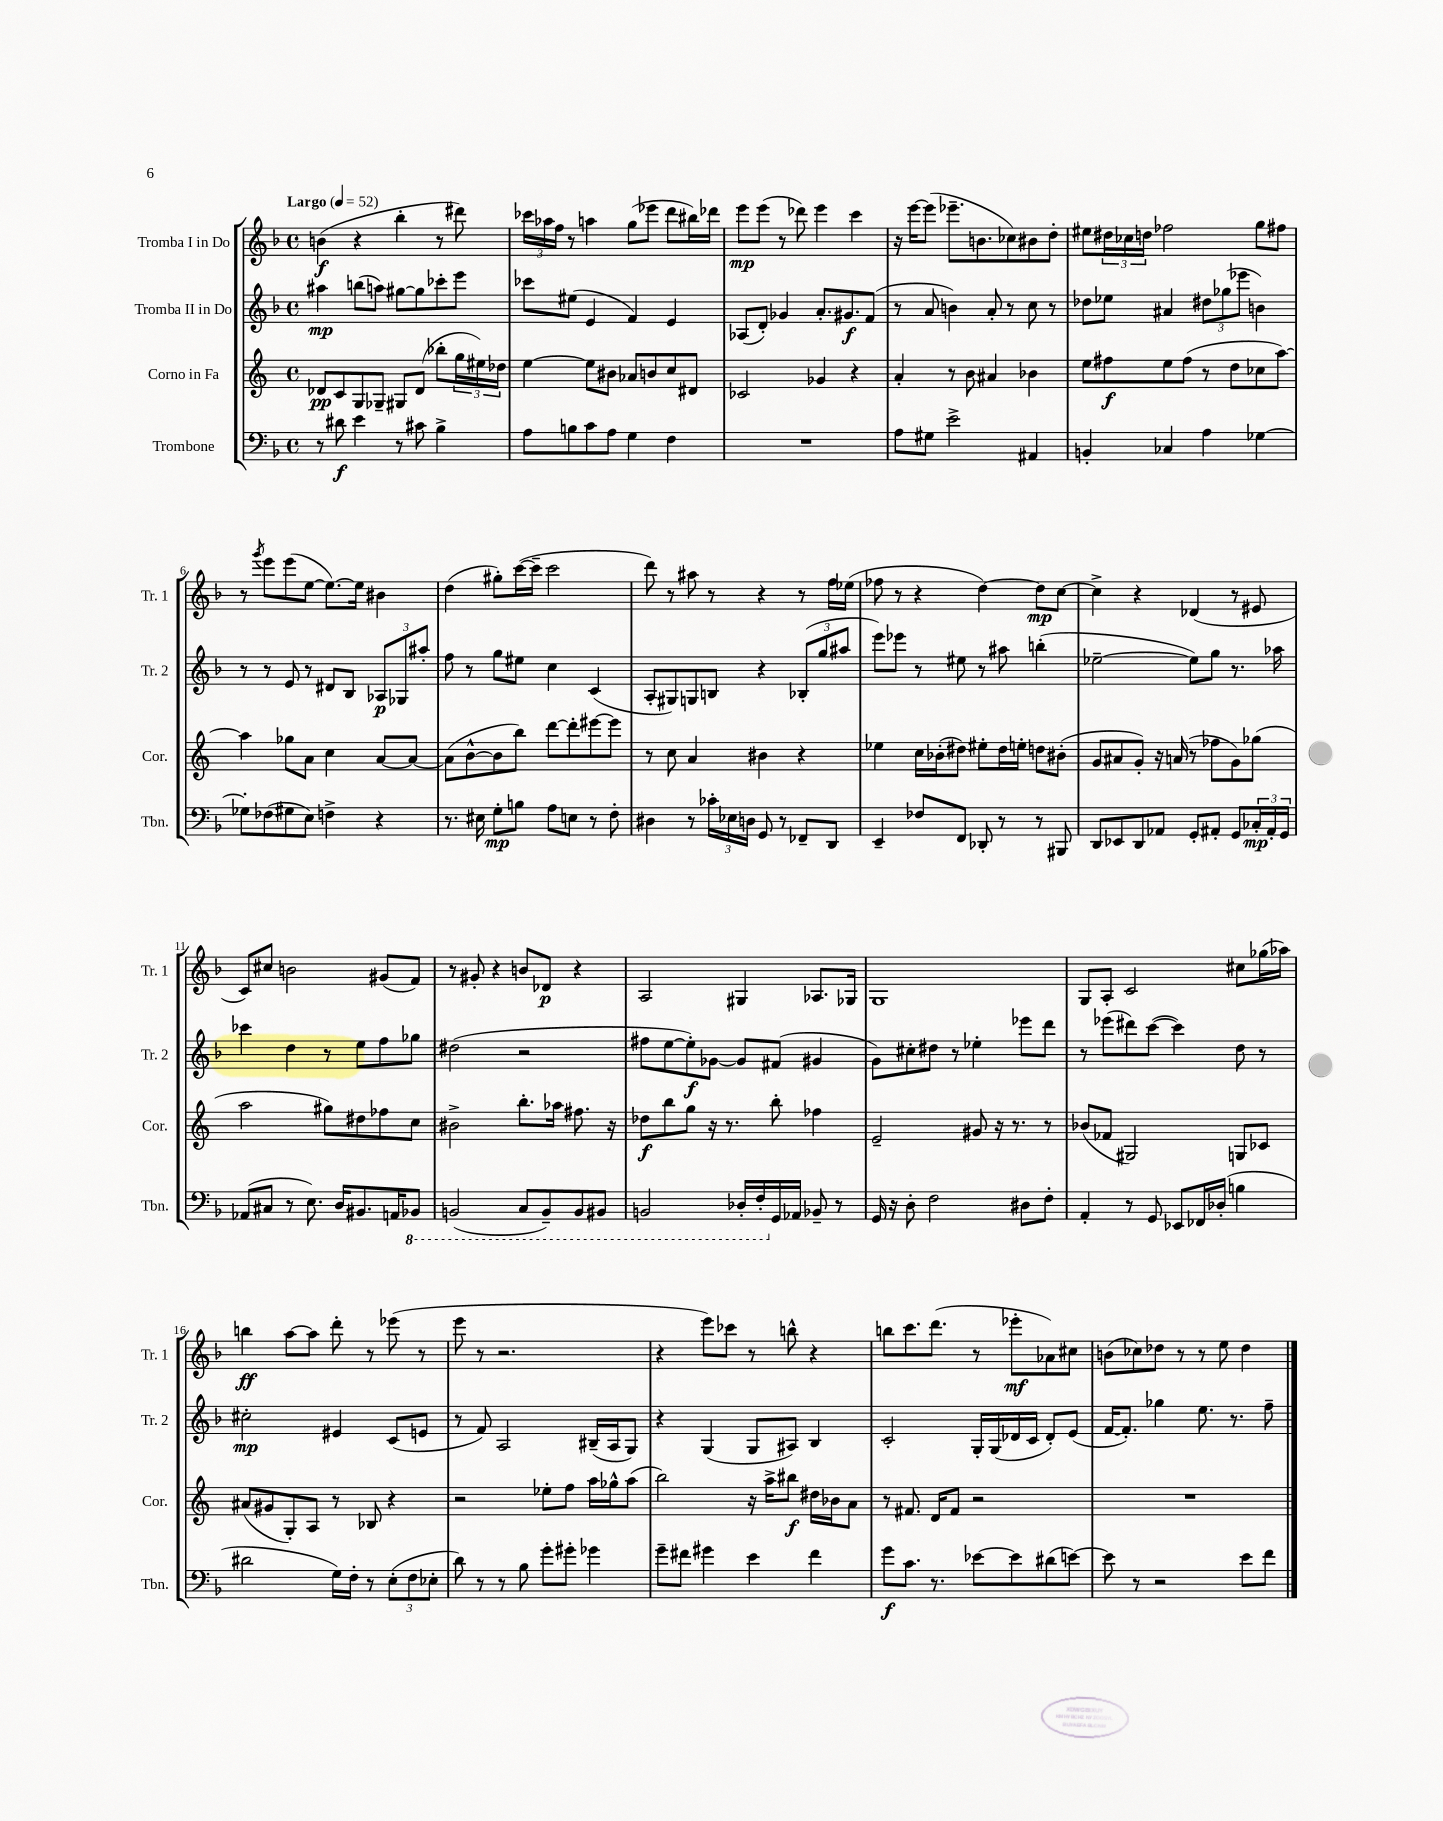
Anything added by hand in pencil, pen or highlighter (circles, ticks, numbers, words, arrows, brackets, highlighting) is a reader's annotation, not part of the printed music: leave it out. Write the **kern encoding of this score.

**kern	**dynam	**kern	**dynam	**kern	**dynam	**kern	**dynam
*part4	*part4	*part3	*part3	*part2	*part2	*part1	*part1
*staff4	*staff4	*staff3	*staff3	*staff2	*staff2	*staff1	*staff1
*I"Trombone	*	*I"Corno in Fa	*	*I"Tromba II in Do	*	*I"Tromba I in Do	*
*I'Tbn.	*	*I'Cor.	*	*I'Tr. 2	*	*I'Tr. 1	*
*clefF4	*	*clefG2	*	*clefG2	*	*clefG2	*
*k[b-]	*	*k[]	*	*k[b-]	*	*k[b-]	*
*M4/4	*	*M4/4	*	*M4/4	*	*M4/4	*
*met(c)	*	*met(c)	*	*met(c)	*	*met(c)	*
*MM52	*	*MM52	*	*MM52	*	*MM52	*
=1	=1	=1	=1	=1	=1	=1	=1
!	!	!	!	!	!	!LO:TX:a:B:t=Largo	!
8r	.	8d-X/L	pp	4aa#X\	mp	(4bn\	f
8d#X\	f	8c/	.	.	.	.	.
4e\	.	8G/	.	(8bbn\L	.	4r	.
.	.	8G-X~/J	.	8aan\J)	.	.	.
8r	.	8G#X/L	.	[8gg#X\L	.	4bb-'\	.
8c#X\	.	(8d-/J	.	8gg#\]	.	.	.
4B-^\	.	8bb-X'\L	.	8ccc-X'\	.	8r	.
.	.	24gg\L	.	8eee\J	.	8ddd#X\)	.
.	.	24ee#X\)	.	.	.	.	.
.	.	24dd-X\JJ	.	.	.	.	.
=2	=2	=2	=2	=2	=2	=2	=2
8A\L	.	[4ee\	.	8ccc-X\L	.	24ccc-X\LL	.
.	.	.	.	.	.	24aa-X\	.
.	.	.	.	.	.	24ff\JJ	.
8Bn\	.	.	.	(8ee#X\J	.	8r	.
8c\	.	8ee\L]	.	4e/	.	4aan\	.
8A\J	.	8b#X\J	.	.	.	.	.
4G\	.	8a-X/L	.	4f/)	.	(8gg\L	.
.	.	8bn/	.	.	.	8eee-X\J	.
4F\	.	8cc/	.	4e/	.	8ddd\L	.
.	.	8d#X/J	.	.	.	16bb#X\L)	.
.	.	.	.	.	.	16ddd-X\JJ	.
=3	=3	=3	=3	=3	=3	=3	=3
1r	.	2c-X/	.	(8A-X/L	.	8eee\L	mp
.	.	.	.	8d'/J)	.	(8eee\J	.
.	.	.	.	4g-X/	.	8r	.
.	.	.	.	.	.	8ddd-X\)	.
.	.	4g-X/	.	8.a'/L	.	4eee\	.
.	.	.	.	8.g#X/	f	.	.
.	.	4r	.	.	.	4ccc\	.
.	.	.	.	(8f/J	.	.	.
=4	=4	=4	=4	=4	=4	=4	=4
8A\L	.	4a'/	.	8r	.	16r	.
.	.	.	.	.	.	[16eee\KL	.
8G#X\J	.	.	.	8a/	.	(8eee\J]	.
2e^\	.	8r	.	4bn\)	.	8.eee-X~\L	.
.	.	8b\	.	.	.	.	.
.	.	.	.	.	.	8.bn\	.
.	.	4a#X/	.	8a'/	.	.	.
.	.	.	.	8r	.	8cc-X\)	.
4AA#X/	.	4b-X\	.	8cc\	.	8b#X\	.
.	.	.	.	8r	.	8dd'\J	.
=5	=5	=5	=5	=5	=5	=5	=5
4BBn'/	.	8ee\L	.	8dd-X\L	.	8ee#X\L	.
.	.	8ff#X\	f	8ee-X\J	.	24dd#X\L	.
.	.	.	.	.	.	24cc-X\	.
.	.	.	.	.	.	24ddn\JJ	.
4C-X/	.	8ee\	.	4a#X/	.	2ff-X\	.
.	.	(8ff#\J	.	.	.	.	.
4A\	.	8r	.	12dd#X\L	.	.	.
.	.	.	.	(12gg-X\	.	.	.
.	.	8dd\L	.	.	.	.	.
.	.	.	.	12eee-X\J	.	.	.
[4G-X\	.	8cc-X\	.	4bn\)	.	8gg\L	.
.	.	[8aa\J)	.	.	.	8ff#X\J	.
!!LO:LB:g=z
=6	=6	=6	=6	=6	=6	=6	=6
8G-X'\L]	.	4aa\]	.	8r	.	8r	.
.	.	.	.	.	.	8qggg/	.
(8F-X\	.	.	.	8r	.	8eee\L	.
8G#X\	.	8gg-X\L	.	8e/	.	(8eee\	.
8E\J)	.	8a\J	.	8r	.	[8ee\J	.
4Fn^\	.	4cc\	.	8d#X/L	.	8.ee\L_)	.
.	.	.	.	8B-/J	.	.	.
.	.	.	.	.	.	16ee\Jk]	.
4r	.	[8a/L	.	12A-X/L	p	4b#X\	.
.	.	.	.	12G-X/	.	.	.
.	.	8a/J_	.	.	.	.	.
.	.	.	.	12aa#X'/J	.	.	.
=7	=7	=7	=7	=7	=7	=7	=7
8.r	.	(8a\L]	.	8ff\	.	(4dd\	.
.	.	[8b^^\	.	8r	.	.	.
16E#X\	.	.	.	.	.	.	.
8G'\L	mp	8b\]	.	8gg\L	.	8gg#X'\L)	.
8Bn\J	.	8bb\J)	.	8ee#X\J	.	([16ccc\L	.
.	.	.	.	.	.	16ccc~\JJ]	.
8A\L	.	[8ddd\L	.	4cc\	.	2ccc\	.
8En\J	.	8ddd'\]	.	.	.	.	.
8r	.	[8eee#X\	.	(4c/	.	.	.
8F'\	.	8eee#\J]	.	.	.	.	.
=8	=8	=8	=8	=8	=8	=8	=8
4D#X\	.	8r	.	8A'/L	.	8ddd\)	.
.	.	8cc\	.	8G#X/)	.	8r	.
8r	.	4a/	.	8Gn/	.	8aa#X\	.
24c-X'\LL	.	.	.	8Bn/J	.	8r	.
24E-X\	.	.	.	.	.	.	.
24Dn\JJ	.	.	.	.	.	.	.
8GG/	.	4b#X\	.	4r	.	4r	.
8r	.	.	.	.	.	.	.
8FF-X~/L	.	4r	.	(12B-X'/L	.	8r	.
.	.	.	.	12gg/	.	.	.
8DD/J	.	.	.	.	.	16ff\LL	.
.	.	.	.	12aa#X/J	.	.	.
.	.	.	.	.	.	(16ee-X\JJ	.
=9	=9	=9	=9	=9	=9	=9	=9
4EE~/	.	4ee-X\	.	8eee\L)	.	8ff-X\	.
.	.	.	.	8eee-X\J	.	8r	.
8F-X/L	.	16cc\LL	.	8r	.	4r	.
.	.	(16b-X'\J	.	.	.	.	.
8FF/J	.	8dd#X\J)	.	8ee#X\	.	.	.
8DD-X'/	.	8ee#X'\L	.	8r	.	[4dd\)	.
8r	.	16dd#\L	.	8aa#X\	.	.	.
.	.	16een'\JJ	.	.	.	.	.
8r	.	8ddn\L	.	(4bbn'\	.	8dd\L]	mp
8BBB#X/	.	(8b#X'\J	.	.	.	[8cc\J	.
=10	=10	=10	=10	=10	=10	=10	=10
8DD/L	.	8g/L	.	[2ee-X~\	.	4cc^\]	.
8EE-X/	.	8a#X/	.	.	.	.	.
8DD/	.	8g'/J)	.	.	.	4r	.
8AA-X/J	.	16r	.	.	.	.	.
.	.	(16an/	.	.	.	.	.
8GG'/L	.	8r	.	8ee-\L])	.	(4d-X/	.
8AA#X'/J	.	8ff-X\L	.	8gg\J	.	.	.
8GG/L	.	8g\)	.	8.r	.	8r	.
24C-X'/L	mp	(8gg-X\J	.	.	.	8e#X/	.
24AA#'/	.	.	.	.	.	.	.
.	.	.	.	16aa-X\	.	.	.
24GG/JJ	.	.	.	.	.	.	.
!!LO:LB:g=z
=11	=11	=11	=11	=11	=11	=11	=11
(8AA-X/L	.	2aa\	.	4ccc-X\	.	8c/L)	.
8C#X/J	.	.	.	.	.	8cc#X/J	.
8r	.	.	.	4dd\	.	2bn\	.
8.E\)	.	.	.	.	.	.	.
.	.	8gg#X\L)	.	8r	.	.	.
16D/KL	.	.	.	.	.	.	.
8.BB#X/	.	8dd#X\	.	8ee\L	.	.	.
.	.	8ff-X\	.	8ff\	.	(8g#X/L	.
16AAn/K	.	.	.	.	.	.	.
*8ba	*	*	*	*	*	*	*
8BBB-X/J	.	8cc\J	.	8gg-X\J	.	8f/J)	.
=12	=12	=12	=12	=12	=12	=12	=12
(2BBBn/	.	2b#X^\	.	(2dd#X\	.	8r	.
.	.	.	.	.	.	8g#X'/	.
.	.	.	.	.	.	4r	.
8CC/L	.	8.bb'\L	.	2r	.	8bn/L	.
8BBB~/)	.	.	.	.	.	8d-X/J	p
.	.	16aa-X\Jk	.	.	.	.	.
8BBB/	.	8.ff#X\	.	.	.	4r	.
8BBB#X/J	.	.	.	.	.	.	.
.	.	16r	.	.	.	.	.
=13	=13	=13	=13	=13	=13	=13	=13
2BBBn/	.	8dd-X\L	f	8ff#X\L	.	2A/	.
.	.	8bb\	.	[8ee\	.	.	.
.	.	8gg\J	.	8ee'\])	f	.	.
.	.	16r	.	[8g-X\J	.	.	.
.	.	8.r	.	.	.	.	.
16DD-X'/LL	.	.	.	8g-/L]	.	4G#X/	.
16FF'/	.	.	.	.	.	.	.
*X8ba	*	*	*	*	*	*	*
16GG/	.	8bb'\	.	(8f#X/J	.	.	.
16AA-X/JJ	.	.	.	.	.	.	.
8BB-X~/	.	4ff-X\	.	4g#X/	.	8.A-X/L	.
8r	.	.	.	.	.	.	.
.	.	.	.	.	.	16G-X/Jk	.
=14	=14	=14	=14	=14	=14	=14	=14
16GG/	.	2e~/	.	8g\L)	.	1G	.
16r	.	.	.	.	.	.	.
8D'\	.	.	.	8cc#X'\	.	.	.
2F\	.	.	.	8dd#X\J	.	.	.
.	.	.	.	8r	.	.	.
.	.	8g#X/	.	4ee-X'\	.	.	.
.	.	16r	.	.	.	.	.
.	.	8.r	.	.	.	.	.
8D#X\L	.	.	.	8eee-X\L	.	.	.
8F'\J	.	8r	.	8ddd\J	.	.	.
=15	=15	=15	=15	=15	=15	=15	=15
4AA'/	.	(8b-X/L	.	8r	.	8G/L	.
.	.	8f-X/J	.	(8eee-X\L	.	8A'/J	.
8r	.	2G#X/)	.	8ddd#X\)	.	2c/	.
8GG/	.	.	.	([8ccc\J	.	.	.
8EE-X/L	.	.	.	4ccc\])	.	.	.
16FF-X/L	.	.	.	.	.	.	.
(16D-X'/JJ	.	.	.	.	.	.	.
4Bn\	.	8Gn/L	.	8dd\	.	8cc#X\L	.
.	.	8c-X/J	.	8r	.	(16gg-X\L	.
.	.	.	.	.	.	16aa-X\JJ)	.
!!LO:LB:g=z
=16	=16	=16	=16	=16	=16	=16	=16
2d#X\	.	(8a#X/L	.	2cc#X'\	mp	4bbn\	ff
.	.	8g#X/	.	.	.	.	.
.	.	8G'/)	.	.	.	[8aa\L	.
.	.	8A/J	.	.	.	8aa\J]	.
16G\LL)	.	8r	.	4e#X/	.	8ddd'\	.
16F'\JJ	.	.	.	.	.	.	.
8r	.	8B-X/	.	.	.	8r	.
(12E'\L	.	4r	.	(8c/L	.	(8eee-X\	.
12F\	.	.	.	.	.	.	.
.	.	.	.	8en/J	.	8r	.
12E-X'\J	.	.	.	.	.	.	.
=17	=17	=17	=17	=17	=17	=17	=17
8d\)	.	2r	.	8r	.	8eee\	.
8r	.	.	.	8f/)	.	8r	.
8r	.	.	.	2A/	.	2.r	.
8B-\	.	.	.	.	.	.	.
8g'\L	.	8ee-X'\L	.	.	.	.	.
8g#X'\J	.	8ff\J	.	.	.	.	.
4g-X\	.	16aa\LL	.	(16B#X~/LL	.	.	.
.	.	16gg-X^^\J	.	16A/J	.	.	.
.	.	(8aa\J	.	8G/J)	.	.	.
=18	=18	=18	=18	=18	=18	=18	=18
8g~\L	.	2bb\)	.	4r	.	4r	.
8f#X\J	.	.	.	.	.	.	.
4g#X\	.	.	.	(4G/	.	8eee\L)	.
.	.	.	.	.	.	8ccc-X\J	.
4e\	.	16r	.	8G/L	.	8r	.
.	.	16aa^\KL	.	.	.	.	.
.	.	8bb#X\J	f	8A#X/J)	.	8bbn^^\	.
4f#\	.	16dd#X\LL	.	4B-/	.	4r	.
.	.	16b-X\J	.	.	.	.	.
.	.	8a\J	.	.	.	.	.
=19	=19	=19	=19	=19	=19	=19	=19
8g\L	f	8r	.	2c'/	.	8bbn\L	.
8.c\J	.	8.f#X/	.	.	.	8.ccc\	.
8.r	.	16d/KL	.	.	.	(8.ddd\J	.
.	.	8f#/J	.	.	.	.	.
[8e-X\L	.	2r	.	16G'/LL	.	8r	.
.	.	.	.	(16G/	.	.	.
8e-\]	.	.	.	16d-X/	.	8eee-X'\L	mf
.	.	.	.	16c/JJ	.	.	.
(8d#X\	.	.	.	8d-'/L)	.	8a-X\)	.
[8en\J)	.	.	.	(8e/J	.	8cc#X\J	.
=20	=20	=20	=20	=20	=20	=20	=20
8e\]	.	1r	.	[16f/KL	.	(8bn\L	.
.	.	.	.	8.f'/J])	.	.	.
8r	.	.	.	.	.	8cc-X\)	.
2r	.	.	.	4gg-X\	.	8dd-X\J	.
.	.	.	.	.	.	8r	.
.	.	.	.	8.ee\	.	8r	.
.	.	.	.	.	.	8ee\	.
.	.	.	.	8.r	.	.	.
8e\L	.	.	.	.	.	4dd-\	.
8f\J	.	.	.	8ff~\	.	.	.
==	==	==	==	==	==	==	==
*-	*-	*-	*-	*-	*-	*-	*-
